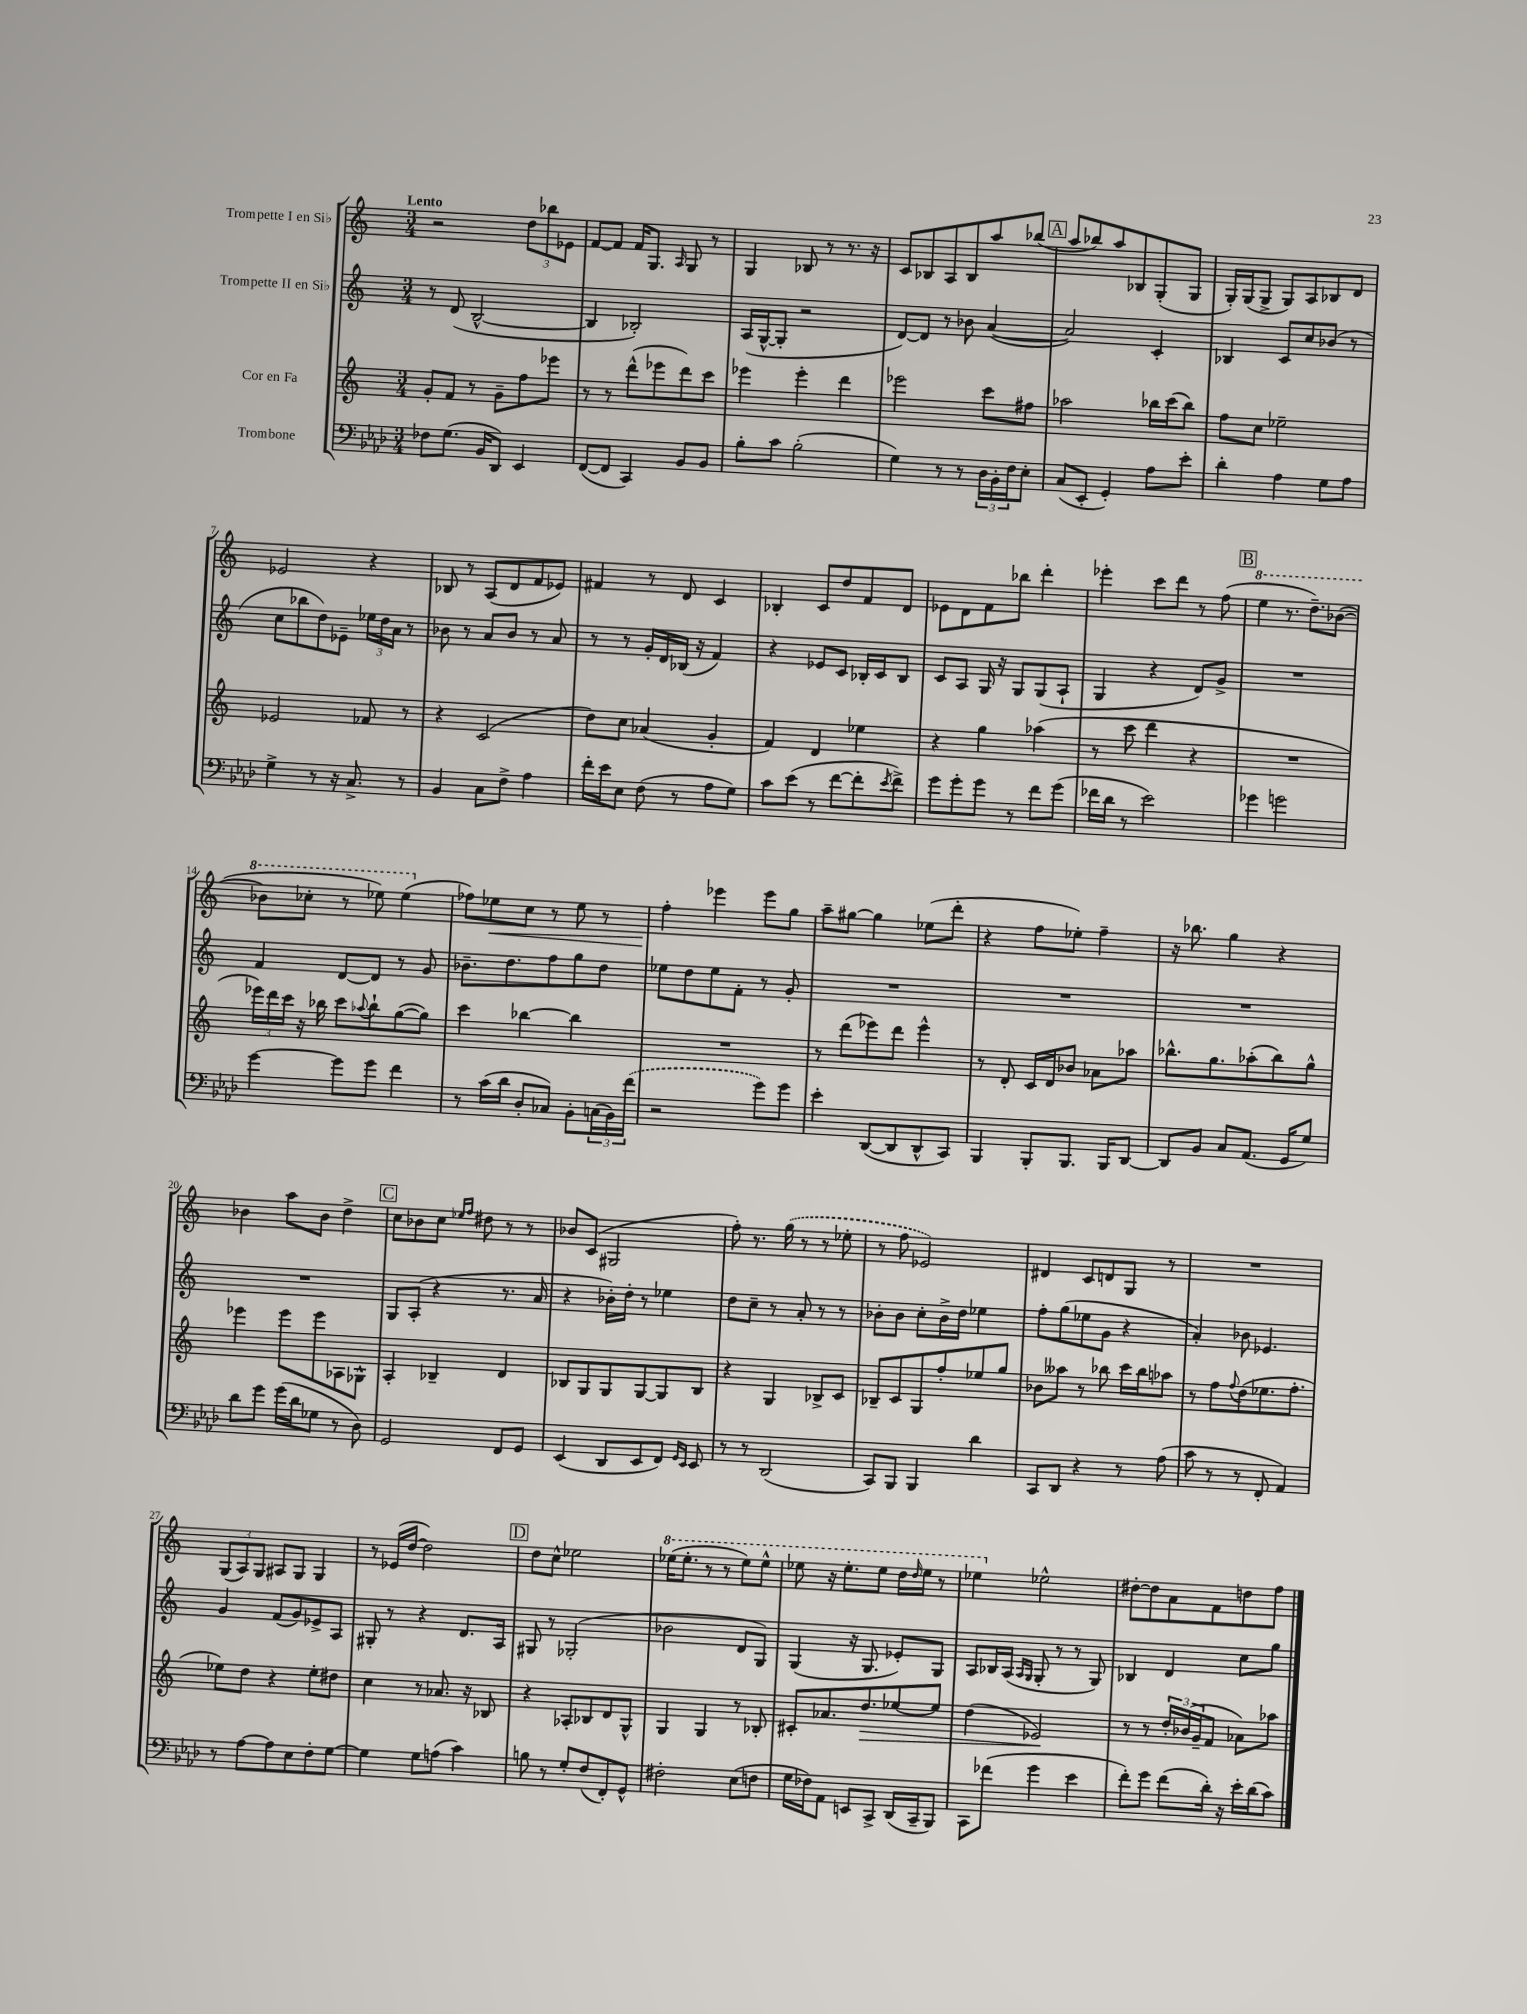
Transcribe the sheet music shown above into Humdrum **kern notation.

**kern	**kern	**kern	**kern
*staff4	*staff3	*staff2	*staff1
*clefF4	*clefG2	*clefG2	*clefG2
*k[b-e-a-d-]	*k[]	*k[]	*k[]
*M3/4	*M3/4	*M3/4	*M3/4
8F-	8g'	8r	2r
(8.G	8f	(8d	.
.	8r	[2B^^	.
16BB-	.	.	.
8DD-)	8g~	.	.
4EE-	8ff	.	12dd
.	.	.	12bb-
.	8eee-	.	.
.	.	.	12e-
=	=	=	=
([8FF	8r	4B]	[8f
8FF]	8r	.	8f]
4CC)	(8ddd^^	2B-')	16f
.	.	.	8.G
.	8eee-	.	.
.	.	.	16qqA
8BB-	8ddd)	.	8G
8BB-	8ccc	.	8r
=	=	=	=
8B-'	4eee-	(16A	4G
.	.	[16G^^	.
8c	.	8G']	.
(2B-'	4eee-'	2r	8B-
.	.	.	8r
.	4ddd	.	8.r
.	.	.	16r
=	=	=	=
4G)	2eee-	[8d)	8c
.	.	8d]	8B-
8r	.	8r	8A
8r	.	8b-	8B-
24D-	8ccc	([4a	8aa
24BB-'	.	.	.
24F	.	.	.
8E-'	8ff#	.	(8bb-
=	=	=	=
(8C	2aa-	2a])	8aa
8EE-'	.	.	8bb-)
4GG')	.	.	8aa
.	.	.	8B-
8A-	16bb-	4c'	(8G'
.	(16ccc	.	.
8e-'	8bb-)	.	8G
=	=	=	=
4d-'	8ff	4B-	16G')
.	.	.	(16G
.	8cc	.	8G^
4A-	2ee-~	8c	8G)
.	.	8cc	8A
8G	.	(8b-	8B-
8A-	.	8r	8d
=	=	=	=
4G^	2e-	8cc	2e-
.	.	8bb-	.
8r	.	8dd)	.
16r	.	8e-~	.
8.C^	.	.	.
.	8f-	24ee-	4r
.	.	24dd	.
.	.	24a	.
8r	8r	8r	.
=	=	=	=
4BB-	4r	8b-	8B-
.	.	8r	8r
8C	(2c	8a	(8A
8F^	.	8b-	8d
4A-	.	8r	8f
.	.	8a	8e-)
=	=	=	=
16f'	8dd)	8r	4f#
16e-	.	.	.
8E-	8cc	8r	.
(8F	(4a-	16g'	8r
.	.	16d	.
8r	.	(16B-	8d
.	.	16r	.
8A-	4g'	4f)	4c
8G)	.	.	.
=	=	=	=
8c	4f)	4r	4B-'
(8e-	.	.	.
8r	4d	8e-	8c
[8f	.	8c	8dd
8f']	4ee-	16B-'	8f
.	.	16c	.
8qe-	.	.	.
8f^)	.	8B-	8d
=	=	=	=
8g	4r	8c	8e-
8g'	.	8A	8d
8g	4gg	16G	8f
.	.	16r	.
8r	.	8G	8bb-
8f	(4aa-	(8G	4ddd'
(8g	.	8A`	.
=	=	=	=
16f-	8r	4G	4eee-'
16d-	.	.	.
8r	8ccc	.	.
2e-)	4ddd	4r	8ccc
.	.	.	8ddd
.	4r	8d)	8r
.	.	8g^	(8ff
=	=	=	=
4g-	2.r	2.r	4eee
2g	.	.	8.r
.	.	.	8.ddd~)
.	.	.	([8bb-
=	=	=	=
[4g	24eee-)	4f	8bb-]
.	24ddd	.	.
.	24ccc	.	.
.	16r	.	8ccc-'
.	16bb-	.	.
8g]	8ccc	[8d	8r
.	8qqaa-	.	.
8g	8bb-`	8d]	8eee-)
4f	([8gg	8r	(4eee-
.	8gg])	8g	.
=	=	=	=
8r	4ccc	8.b-~	8ff-)
(16c	.	.	8ee-
16d-	.	8.dd	.
8D-'	[4bb-	.	8cc
8C-)	.	8ff	8r
8BB-'	4bb-]	8gg	8ee-
(24C	.	8dd	8r
24BB-)	.	.	.
(24f	.	.	.
=	=	=	=
2r	2.r	8ee-	4ff'
.	.	8dd	.
.	.	8ee-	4eee-
.	.	8f'	.
8g)	.	8r	8eee-
8g	.	8g'	8gg
=	=	=	=
4e-'	8r	2.r	8aa~
.	(8ddd	.	[8gg#
([8DD-	8eee-)	.	4gg#]
8DD-]	8ddd	.	.
8DD-^^	4eee-^^	.	(8ee-
8CC)	.	.	8ddd'
=	=	=	=
4BBB-	8r	2.r	4r
.	8d'	.	.
8BBB-'	16c	.	8ff
.	16d	.	.
8.BBB-	8b-	.	8ee-')
.	8a-	.	4ff~
16BBB-	.	.	.
[8DD-	8aa-	.	.
=	=	=	=
8DD-]	8.bb-^^	2.r	16r
.	.	.	8.bb-
8BB-	.	.	.
.	8.gg	.	.
8C	.	.	4gg
(8.AA-	(8aa-'	.	.
.	8bb-)	.	4r
16GG	.	.	.
8G)	8gg^^	.	.
=	=	=	=
8d-	4eee-	2.r	4b-
8g	.	.	.
(16g	8eee-	.	8aa
16d-	.	.	.
8G-	8eee-	.	8b-
8r	8A-	.	4dd^
8D-)	8G-^^	.	.
=	=	=	=
2GG	4A'	8G	8cc
.	.	(8A'	8b-
.	4B-~	4r	8cc
.	.	.	16qqee-
.	.	.	16qqff
.	.	.	8dd#
8FF	4d	8.r	8r
8GG	.	.	8r
.	.	16a	.
=	=	=	=
(4EE-	8B-	4r	8b-
.	8G	.	(8c
8DD-	8G	16b-')	2G#
.	.	16dd'	.
8EE-	[8G	8r	.
8FF)	8G]	4ee-	.
16qqGG	.	.	.
16qqEE-	.	.	.
8EE-	8B-	.	.
=	=	=	=
8r	4r	8dd	8ff')
8r	.	8cc~	8.r
(2DD-	4G	8r	.
.	.	.	(16gg
.	.	8a'	8r
.	8B-^	8r	8r
.	8c	8r	8ee-'
=	=	=	=
8CC)	8B-~	8b-'	8r
8BBB-	8c	8b-	8ff
4BBB-	8G	8cc'	2e-)
.	8ff'	16b-^	.
.	.	16dd	.
4d-	8ee-	4ee-	.
.	8gg	.	.
=	=	=	=
8CC	8b-	8ff'	4d#
8DD-	8aa--	(8gg	.
4r	8r	8ee-	8c
.	8bb-	8g	8d
8r	16ccc	4r	8G
.	16bb-	.	.
(8A-	8aa-	.	8r
=	=	=	=
8c	8r	4a')	2.r
8r	8ff	.	.
.	8qqff	.	.
8r	(8dd	8b-	.
8FF'	8.ee-	4.e-	.
4AA-)	.	.	.
.	8.ff'	.	.
=	=	=	=
8r	8ee-)	4g	(12G
.	.	.	12A)
[8A-	8dd	.	.
.	.	.	12G
8A-]	4r	(8f	8A#
8E-	.	8g)	8G
8F'	8ee-'	8e-^	4G
[8G	8dd#	8A	.
=	=	=	=
4G]	4cc	8G#'	8r
.	.	8r	(16e-
.	.	.	[16dd
8G	8r	4r	2dd])
(8A	8.a-	.	.
4c)	.	8.d	.
.	16r	.	.
.	8B-	.	.
.	.	16A	.
=	=	=	=
8B	4r	8G#	8dd
8r	.	8r	8cc^^
8G'	8A-'	(2G-'	2ee-
(8F	8B-	.	.
8FF')	8d	.	.
8GG^^	8G^^	.	.
=	=	=	=
2F#'	4G	2b-	(16eee-
.	.	.	8.eee-'
.	4G	.	8r
.	.	.	8r
(8E-	8r	8d	8eee-)
8F	8B-'	8G)	8eee-^^
=	=	=	=
16G	8c#'	(4G	8eee-
16F-)	.	.	.
8AA-	8.a-	.	16r
.	.	.	8.eee-'
8EE	.	16r	.
.	8.dd	8.G	.
8CC^	.	.	8eee-
(16DD-	[8ee-	8e-')	16ddd
.	.	.	16qqddd
16CC~	.	.	16eee-
8BBB-)	8ee-]	8G	8r
=	=	=	=
8CC	(4dd	8A	4eee-
(8f-	.	16B-	.
.	.	(16A	.
.	.	16qqA	.
.	.	16qqG	.
4g	2e-)	8G'	2ee-^^
.	.	8r	.
4e-	.	8r	.
.	.	8G)	.
=	=	=	=
8f')	8r	4B-	[8dd#'
8g	8r	.	8dd#]
(8f	24dd'	4d	8a
.	(24b-	.	.
.	24g~	.	.
16d-')	8f	.	8f
16r	.	.	.
16e-'	8a-)	8cc	8dd
(16d-	.	.	.
8c)	8aa-	8gg	8ff
==	==	==	==
*-	*-	*-	*-
